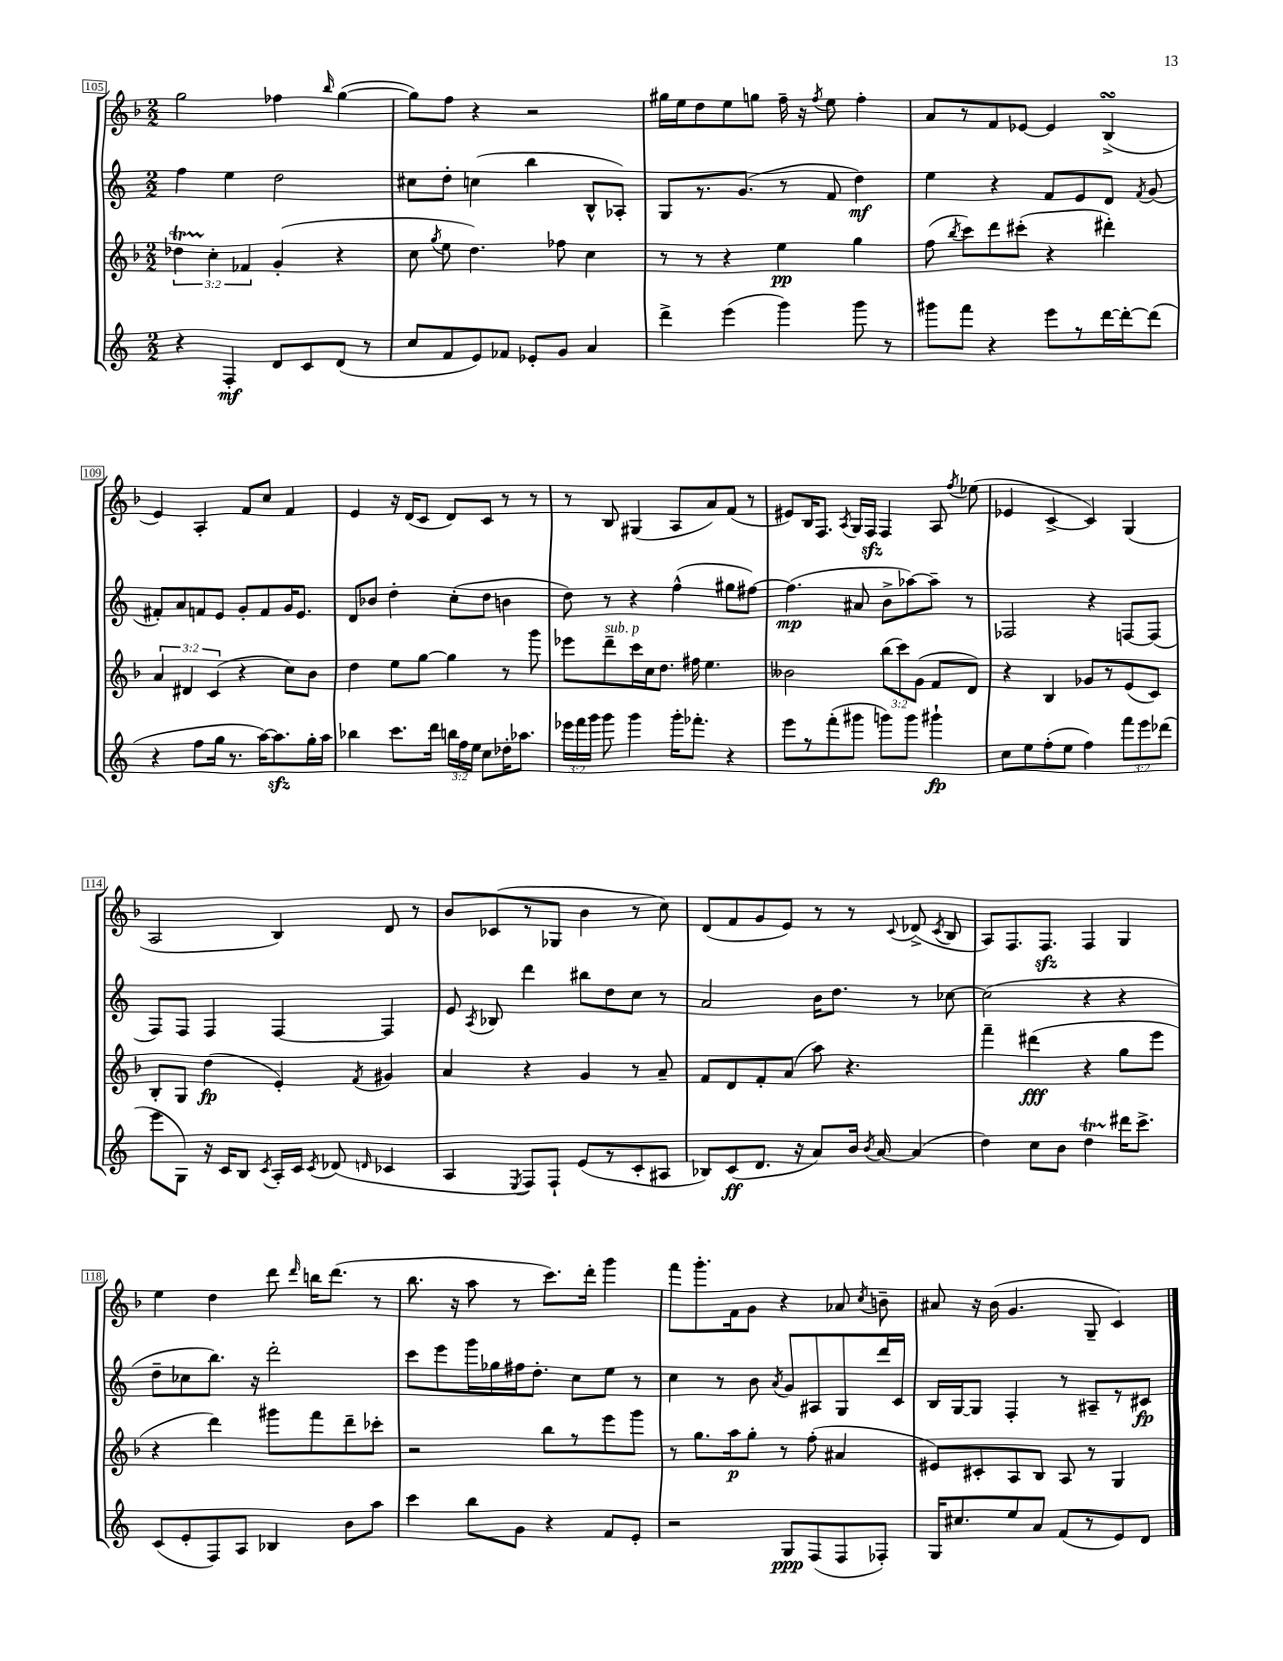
<<
\new StaffGroup <<
\new Staff = "s0" {
    \clef treble \key f \major \numericTimeSignature \time 2/2
    \autoBeamOff g''2 fes''4 \grace { bes''16 } g''4~( |
    g''8[) f''8] r4 r2 |
    gis''16[ e''16 d''8 e''8 g''8] f''16-- r16 \acciaccatura { f''8 } e''8 f''4-. |
    a'8[ r8 f'8 ees'8]~ ees'4 bes4->\turn( |
    e'4) a4-. f'8[ c''8] f'4 |
    e'4 r16 d'16[( c'8] d'8[) c'8] r8 r8 |
    r8 bes8 gis4( a8[ a'8) f'8]( r8 |
    eis'8[) bes16 f8.] \acciaccatura { a8 } g16[ f16]\sfz f4 a8 \acciaccatura { f''8 } ees''8( |
    ees'4 c'4~-> c'4) g4( |
    a2 bes4) d'8 r8 |
    bes'8[ ces'8( r8 ges8] bes'4 r8 c''8) |
    d'8[( f'8 g'8 e'8]) r8 r8 \appoggiatura { c'8 } des'8->( \acciaccatura { c'8 } bes8 |
    a8[) f8. f8.]\sfz f4 g4 |
    e''4 d''4 d'''8 \grace { d'''16 } b''16[ d'''8.]( r8 |
    bes''8. r16 a''8 r8 c'''8.[) d'''16]-. g'''4 |
    f'''8[ g'''8.-. f'16 g'8] r4 aes'8 \acciaccatura { c''8 } b'8-- |
    ais'8 r16 bes'16( g'4. g8-- c'4) \bar "|." |
}
\new Staff = "s1" {
    \clef treble \key c \major \numericTimeSignature \time 2/2
    \autoBeamOff f''4 e''4 d''2 |
    cis''8[ d''8]-. c''4( b''4 b8[-^ aes8]-.) |
    g8[ r8. g'8.]( r8 f'8 d''4\mf) |
    e''4 r4 f'8[ e'8 d'8] \acciaccatura { f'8 } g'8( |
    fis'8[-.) a'8 f'8 e'8] g'8[-. f'8 g'16 e'8.] |
    d'8[ bes'8] d''4-. c''8[-.( d''8] b'4 |
    d''8) r8 r4 f''4-^( gis''8[ fis''8]~) |
    fis''4.\mp( ais'8 b'8[-> aes''8~) aes''8]-- r8 |
    fes2 r4 f8[~ f8]( |
    f8[) f8] f4 f4~ f4 |
    e'8 \acciaccatura { a8 } bes8 d'''4 bis''8[ d''8 c''8] r8 |
    a'2 b'16[ d''8.] r8 ces''8~ |
    ces''2( r4 r4 |
    d''8[-- ces''8 b''8.]) r16 d'''2-. |
    c'''8[ e'''8 g'''16 ges''16 fis''16 d''8.]-. c''8[ e''8] r8 |
    c''4 r8 b'8 \acciaccatura { a'8 } g'8[ ais8 g8 d'''16 c'16] |
    b16[ g16~ g8] f4-. r8 ais8[-- r8 cis'8]\fp \bar "|." |
}
\new Staff = "s2" {
    \clef treble \key f \major \numericTimeSignature \time 2/2 \override Staff.TupletNumber.text = #tuplet-number::calc-fraction-text
    \autoBeamOff \tuplet 3/2 { des''4\startTrillSpan c''4-.\stopTrillSpan fes'4 } g'4-.( r4 |
    c''8 \acciaccatura { g''8 } e''8 d''4.) fes''8 c''4 |
    r8 r8 r4 e''4\pp g''4 |
    f''8( \acciaccatura { bes''8 } c'''8[) d'''8 cis'''8]-.( r4 dis'''4-.) |
    \tuplet 3/2 { a'4 dis'4 c'4( } r4 c''8[) bes'8] |
    d''4 e''8[ g''8]~ g''4 r8 g'''8 |
    ees'''8[ d'''8--^\markup { \italic "sub. p" } c'''16 c''16 d''8.] fis''16 e''4. |
    beses'2 \tuplet 3/2 { bes''8[( c'''8) g'8]( } f'8[ d'8]) |
    r4 bes4 ges'8[ r8 e'8( c'8]) |
    bes8[-. g8] d''4\fp( e'4-.) \acciaccatura { f'8 } gis'4 |
    a'4 r4 g'4 r8 a'8-- |
    f'8[ d'8 f'8-. a'8]( a''8) r4. |
    f'''4-- dis'''4\fff( r4 g''8[ e'''8] |
    r4 d'''4) gis'''8[ f'''8 d'''8-- ces'''8]-. |
    r2 bes''8[ r8 e'''8 g'''8] |
    r8 g''8.[ a''16\p g''8]-. r8 f''8-.( ais'4 |
    eis'8[) cis'8-. a8 bes8] a8 r8 g4 \bar "|." |
}
\new Staff = "s3" {
    \clef treble \key c \major \numericTimeSignature \time 2/2 \override Staff.TupletNumber.text = #tuplet-number::calc-fraction-text
    \autoBeamOff r4 f4-.\mf d'8[ c'8 d'8]( r8 |
    c''8[ f'8 e'8) fes'8] ees'8[-. g'8] a'4 |
    d'''4-> e'''4( g'''4) g'''8 r8 |
    gis'''8[ f'''8] r4 e'''8[ r8 d'''16~ d'''16~-. d'''8]( |
    r4 f''8[ g''16] r8. a''16[~) a''8.\sfz g''16-. a''16] |
    bes''4 c'''8.[ d'''16] \tuplet 3/2 { b''16[ f''16 e''16] } c''8[ des''16-. aes''8.] |
    \tuplet 3/2 { ees'''16[ f'''16 g'''16] } g'''8 g'''4 g'''16[-. fes'''8.]-. r4 |
    e'''8[ r8 f'''8-.( gis'''8] g'''8[) g'''8] gis'''4-!\fp |
    c''8[ e''8 f''8-.( e''8] f''4) \tuplet 3/2 { f'''8[ e'''8 des'''8]( } |
    e'''8[ g8]) r16 c'16[ b8] \acciaccatura { c'8 } a16[-. c'16] \acciaccatura { c'8 } des'8( \grace { d'16 } ces'4 |
    a4 \acciaccatura { e8 } f8[) f8]-! e'8[( r8 c'8-. ais8] |
    bes8[) c'8\ff( d'8.] r16 a'8[) b'16] \acciaccatura { b'8 } a'16~ a'4( |
    d''4) c''8[ b'8] d''4\startTrillSpan dis'''16[\stopTrillSpan c'''8.]-> |
    c'8[( e'8-. f8) a8] bes4 b'8[ a''8] |
    c'''4 b''8[ g'8] r4 f'8[ e'8]-. |
    r2 g8[\ppp f8( f8 fes8]-.) |
    g16[ cis''8. e''8 a'8] f'8[( r8 e'8) d'8] \bar "|." |
}
>>
>>
\layout { \context { \Score currentBarNumber = #105 \override BarNumber.stencil = #(make-stencil-boxer 0.1 0.3 ly:text-interface::print) } }
